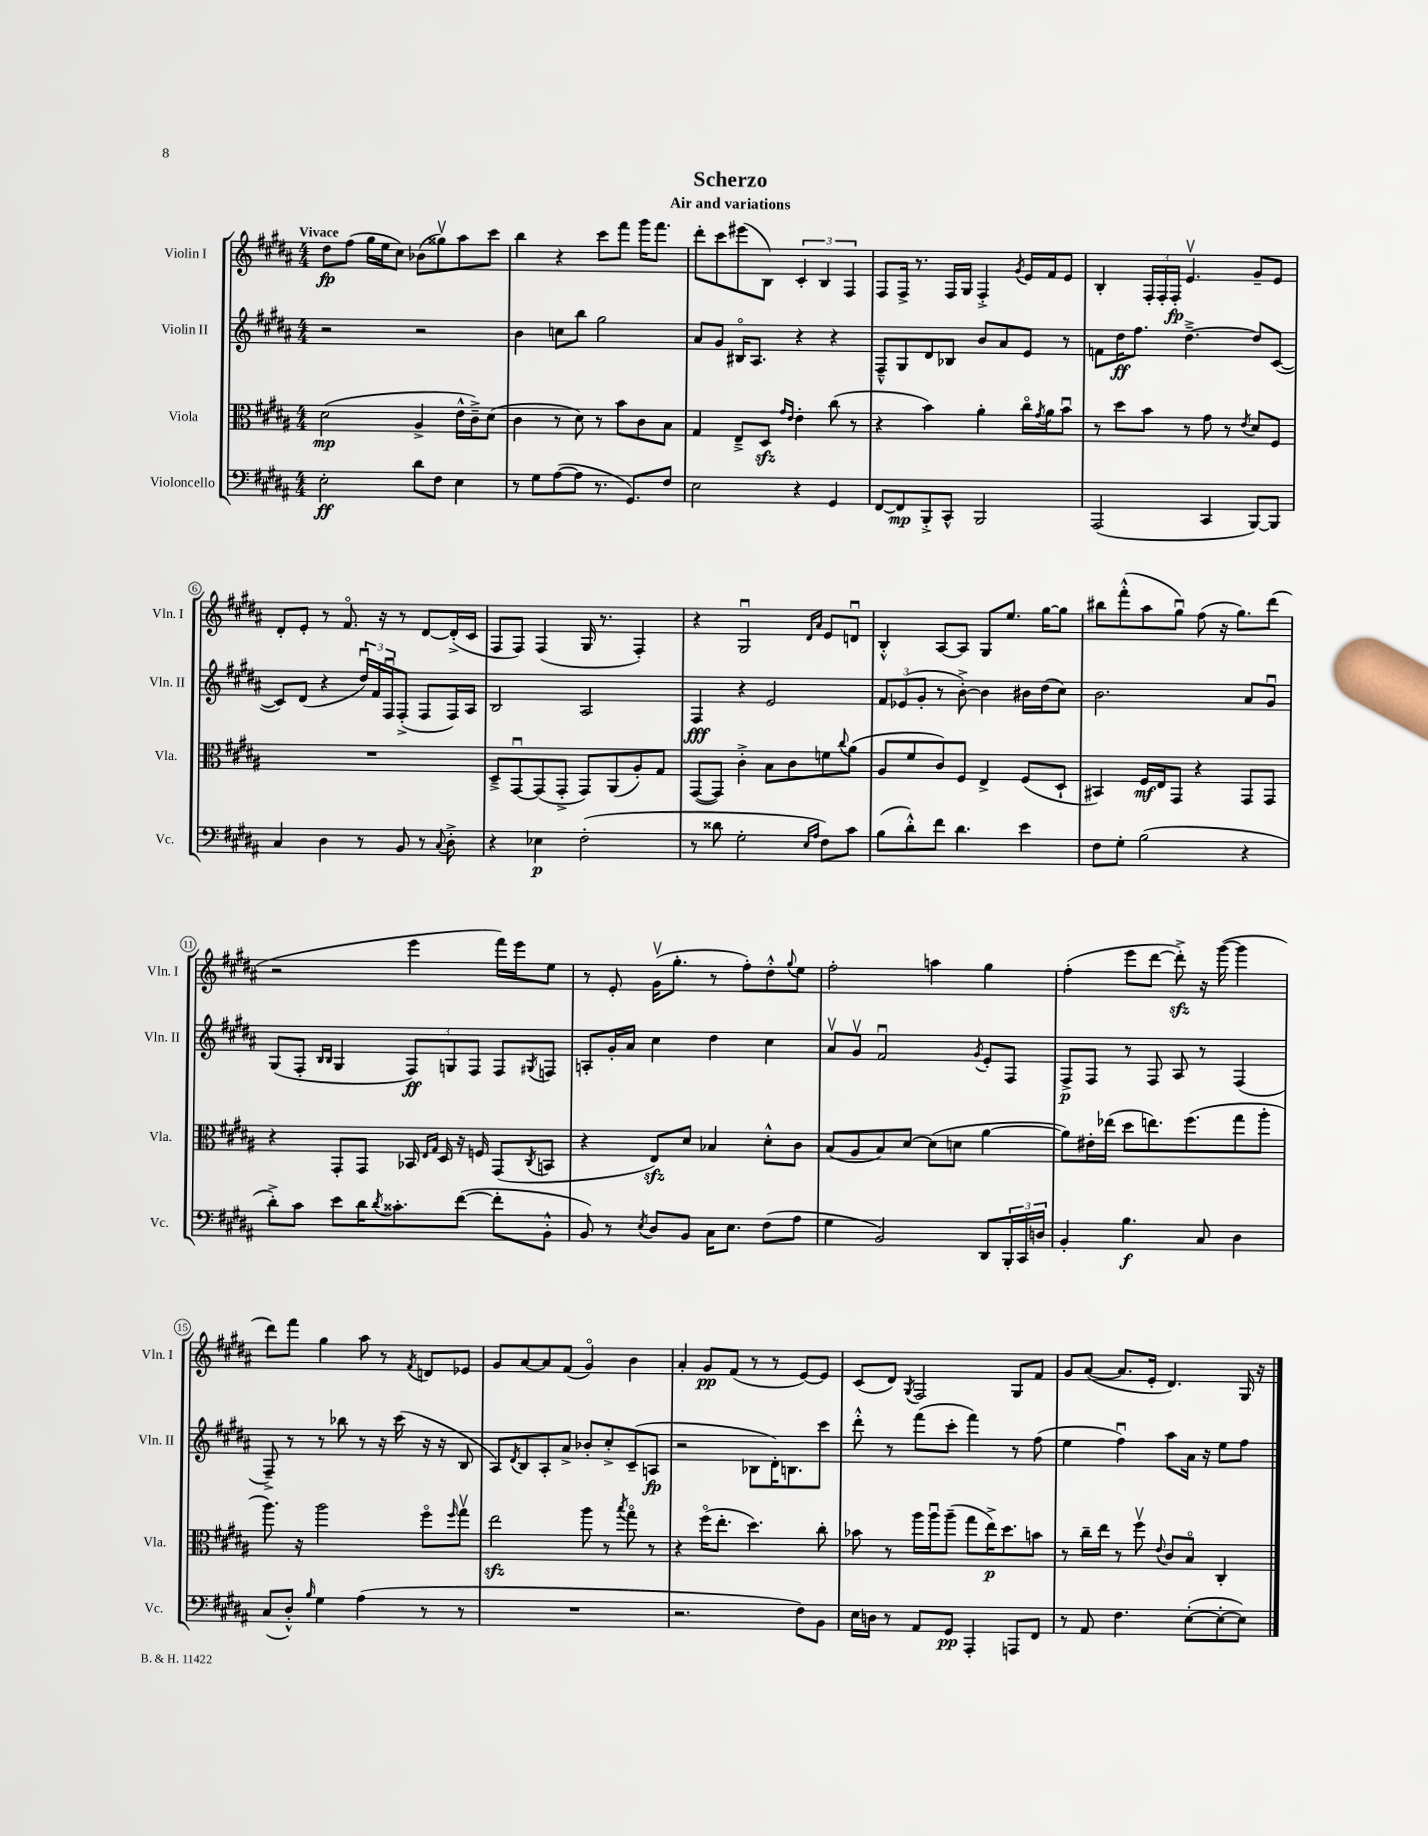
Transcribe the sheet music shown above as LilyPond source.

\header { title = "Scherzo" subtitle = "Air and variations" }
<<
\new StaffGroup <<
\new Staff = "s0" \with { instrumentName = "Violin I" shortInstrumentName = "Vln. I" } {
    \clef treble \key b \major \numericTimeSignature \time 4/4 \tempo "Vivace"
    dis''8\fp fis''8( gis''16 e''16 cis''8) bes'8( gisis''8\upbow) ais''8 cis'''8 |
    b''4 r4 cis'''8 fis'''8 gis'''16 fis'''8. |
    dis'''8-. cis'''8 eis'''8( b8) \tuplet 3/2 { cis'4-. b4 fis4 } |
    fis8 fis16-> r8. fis16 gis16 fis4-.-> \acciaccatura { gis'8 } e'16 fis'16 e'8 |
    b4-. \tuplet 3/2 { fis16-. fis16-. fis16-.\fp } e'4.\upbow gis'8-- e'8 |
    dis'8-. e'8-. r8 fis'8.\flageolet r16 r8 dis'8~ dis'16-.->( cis'16 |
    fis8 fis8) fis4( gis16 r8. fis4-.) |
    r4 gis2\downbow \grace { dis'16 ais'16 } e'8 d'8\downbow |
    b4-.-^ ais8~ ais8 gis8 e''8. gis''16~ gis''8 |
    bis''8 fis'''8-.-^( ais''8 gis''8\downbow) fis''8( r16 gis''8.) dis'''8( |
    r2 e'''4 fis'''16) e'''16 e''8 |
    r8 e'8-. gis'16\upbow( gis''8.-. r8 fis''8-.) dis''8-.-^ \appoggiatura { gis''8 } e''8 |
    fis''2-. a''4 gis''4 |
    fis''4-.( e'''8 dis'''8~ dis'''8-.->\sfz) r16 gis'''16~( gis'''4 |
    dis'''8) fis'''8 gis''4 ais''8 r8 \acciaccatura { fis'8 } d'8 ees'8 |
    gis'8 ais'8~ ais'8 fis'8( gis'4\flageolet) b'4 |
    ais'4-. gis'8\pp fis'8( r8 r8 e'8~) e'8 |
    cis'8( dis'8) \acciaccatura { gis8 } fis2 gis8 fis'8 |
    gis'8 ais'8~( ais'8. e'16-. dis'4.) gis16 r16 \bar "|." |
}
\new Staff = "s1" \with { instrumentName = "Violin II" shortInstrumentName = "Vln. II" } {
    \clef treble \key b \major \numericTimeSignature \time 4/4
    r2 r2 |
    b'4 c''8 b''8 gis''2 |
    ais'8 gis'8 bis16\flageolet ais8. r4 r4 |
    fis8---^ gis8 dis'8 bes8 b'8 ais'8 e'8 r8 |
    f'8 dis''16\ff fis''8. dis''4.~---> dis''8 cis'8~( |
    cis'8) dis'8( r4 \tuplet 3/2 { dis''16\downbow) fis'16 fis16\downbow } fis8-.->( fis8 fis16) ais16 |
    b2 ais2 |
    fis4\fff r4 e'2 |
    \tuplet 3/2 { fis'8 ees'8( gis'8-. } r8 b'8~-.->) b'4 bis'16 dis''16( cis''8) |
    b'2. ais'8 gis'8\downbow |
    gis8( fis8-. \grace { b16 b16 } gis4 \tuplet 3/2 { fis8\ff) g8 fis8 } fis8 \acciaccatura { gis8 } f8 |
    a8-. gis'16-. ais'16 cis''4 dis''4 cis''4 |
    ais'8\upbow gis'8\upbow fis'2\downbow \acciaccatura { gis'8 } e'8-. fis8 |
    fis8->\p fis8 r8 fis8 ais8 r8 fis4( |
    fis8--->) r8 r8 bes''8 r8 r16 cis'''16( r16 r16 b8 |
    ais8) \acciaccatura { dis'8 } b8 ais8-. ais'8-> bes'8-. cis''8-.-> cis'8--( a8\fp |
    r2 bes8 dis'16-.) b8. cis'''8 |
    dis'''8-.-^ r8 fis'''8( cis'''8-. fis'''4) r8 fis''8( |
    e''4 fis''4\downbow) ais''8 ais'16 r16 e''8 fis''8 \bar "|." |
}
\new Staff = "s2" \with { instrumentName = "Viola" shortInstrumentName = "Vla." } {
    \clef alto \key b \major \numericTimeSignature \time 4/4
    dis'2\mp( ais4-> e'16-^ cis'16--->) dis'8( |
    cis'4 r8 dis'8) r8 b'8 cis'8 b8 |
    gis4 e8---> dis8\sfz \grace { gis'16 e'16 } e'4-. cis''8( r8 |
    r4 b'4) ais'4-. cis''16\flageolet \acciaccatura { gis'8 } ais'16 b'8\downbow |
    r8 dis''8 b'8 r8 gis'8 r8 \acciaccatura { e'8 } dis'8 fis8 |
    R1 |
    dis8---> gis,8~\downbow gis,8( gis,8-.-> gis,8) ais,8( ais8-.) gis8 |
    gis,8~( gis,8) cis'4-.-> b8 cis'8 f'8 \appoggiatura { cis''8 } ais'8( |
    ais8 fis'8 cis'8) fis8 e4-> fis8( dis8-! |
    bis,4) fis16\mf e16 gis,8 r4 gis,8 gis,8 |
    r4 gis,8-. gis,8 bes,16 \grace { e16 gis16 } dis16 r16 f16 gis,8( \acciaccatura { cis8 } b,8 |
    r4 e8\sfz) dis'8 bes4 dis'8-.-^ cis'8 |
    b8( ais8 b8) dis'8~ dis'8( d'8 ais'4~ |
    ais'8) eis'16-. ees''16( dis''8 e''8.) fis''8.( gis''8 ais''8-. |
    ais''8.) r16 ais''2 fis''8\flageolet \grace { fis''16 } gis''8\upbow |
    e''2\sfz ais''8 r8 \acciaccatura { b''8 } gis''8\flageolet r8 |
    r4 fis''16\flageolet( e''8.-. dis''4.) cis''8-. |
    bes'8 r8 ais''16 ais''16\downbow ais''8--( gis''8 e''16->\p) dis''8. b'8 |
    r8 cis''16-- e''16 r8 fis''8\upbow \appoggiatura { e'8 } cis'8 b8\flageolet cis4-. \bar "|." |
}
\new Staff = "s3" \with { instrumentName = "Violoncello" shortInstrumentName = "Vc." } {
    \clef bass \key b \major \numericTimeSignature \time 4/4
    e2-.\ff dis'8 fis8 e4 |
    r8 gis8 ais8~( ais8 r8. gis,8.) fis8 |
    e2 r4 gis,4 |
    fis,8~ fis,8\mp b,,8-.-> cis,8-^ b,,2 |
    ais,,2( cis,4 b,,8~) b,,8 |
    cis4 dis4 r8 b,8 r8 \appoggiatura { cis8 } dis8-.-> |
    r4 ees4\p fis2-.( |
    r8 disis'8 gis2-. \grace { e16 ais16 } fis8) cis'8 |
    b8( dis'8-.-^) fis'8 dis'4. e'4 |
    fis8 gis8-. b2( r4 |
    dis'8-.->) cis'8 e'8 dis'16 \acciaccatura { dis'8 } cisis'8.-. fis'8~( fis'8-. b,8-.-^ |
    b,8) r8 \acciaccatura { e8 } dis8 b,8 cis16 e8. fis8( ais8 |
    gis4 b,2) dis,8 \tuplet 3/2 { b,,16-. cis,16 d16 } |
    b,4-. b4.\f cis8 dis4 |
    cis8( dis8-.-^) \grace { b16 } gis4 ais4( r8 r8 |
    R1 |
    r2. fis8) b,8 |
    e16 d16 r8 ais,8 gis,8\pp ais,,4-. a,,8 fis,8 |
    r8 ais,8 fis4. e8~-.( e8~-. e8) \bar "|." |
}
>>
>>
\layout { \context { \Score \override BarNumber.stencil = #(make-stencil-circler 0.1 0.3 ly:text-interface::print) } }
